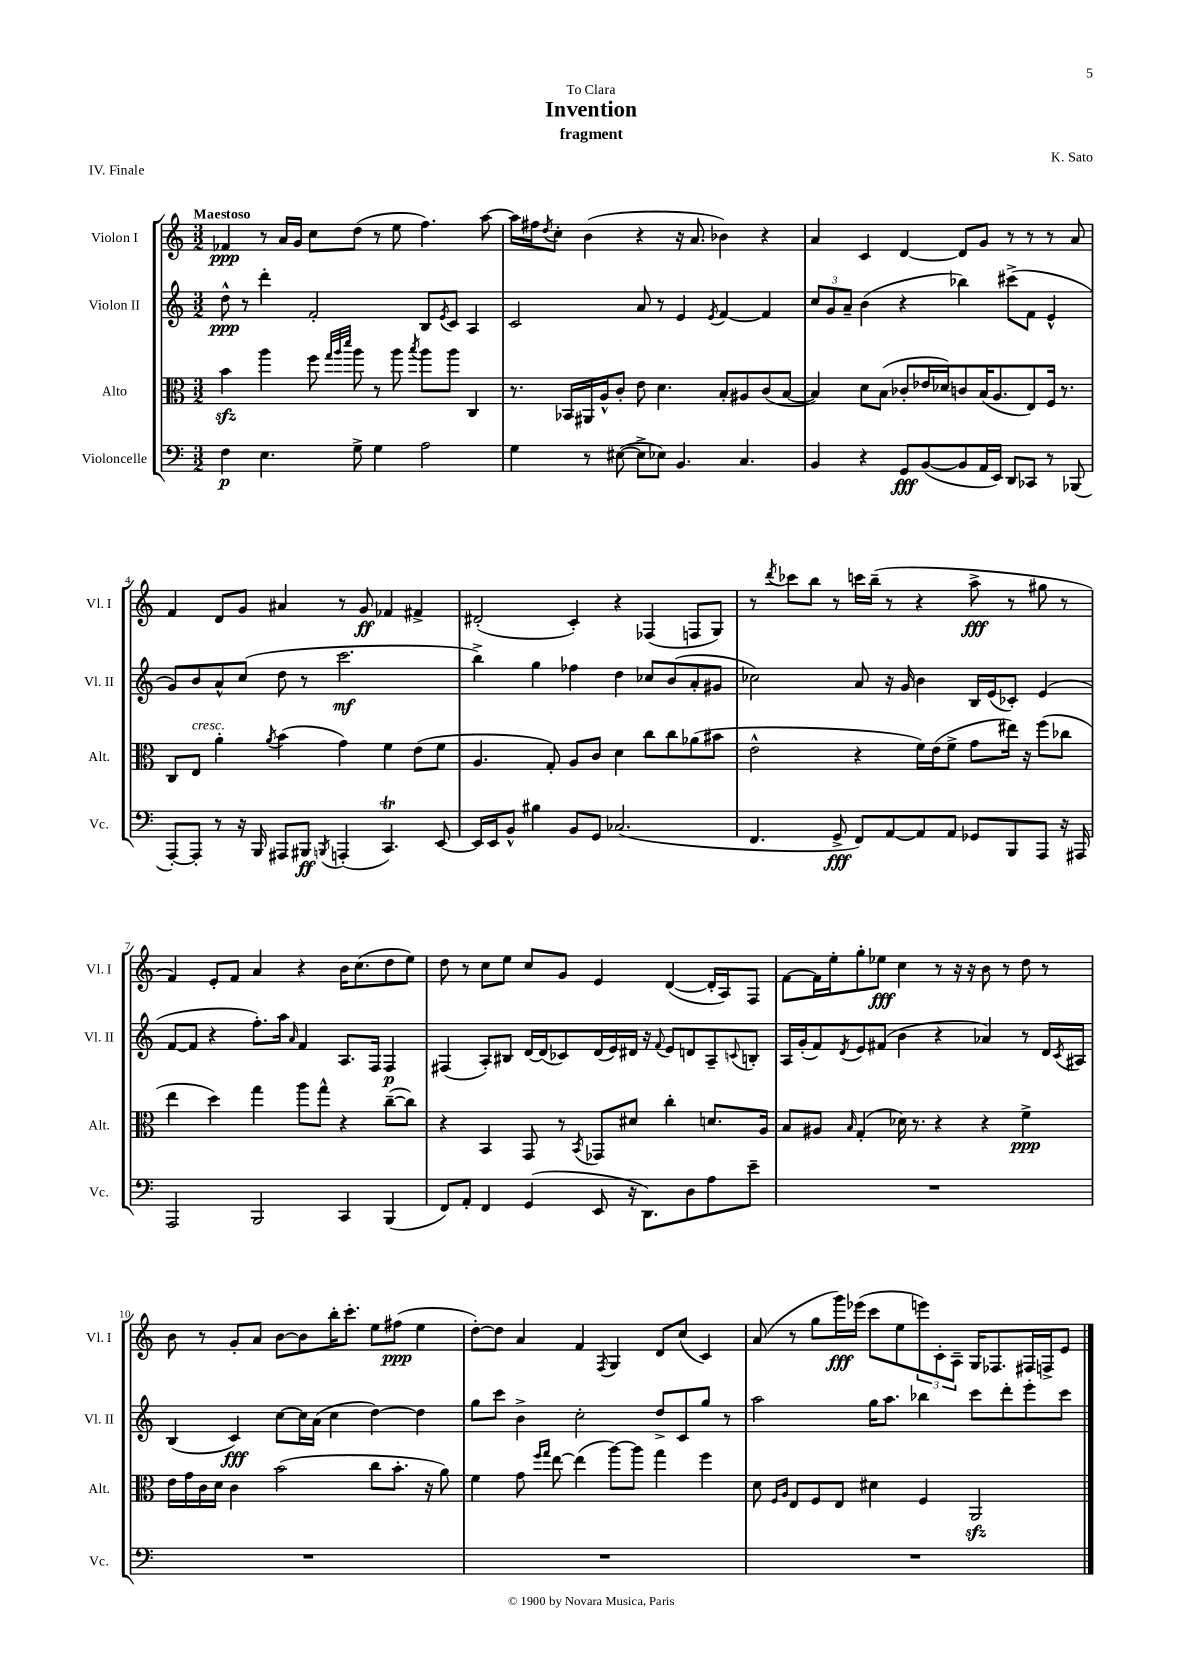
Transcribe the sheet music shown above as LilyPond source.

\header { title = "Invention" composer = "K. Sato" subtitle = "fragment" dedication = "To Clara" piece = "IV. Finale" }
<<
\new StaffGroup <<
\new Staff = "s0" \with { instrumentName = "Violon I" shortInstrumentName = "Vl. I" } {
    \clef treble \key c \major \numericTimeSignature \time 3/2 \tempo "Maestoso"
    fes'4\ppp r8 a'16 g'16 c''8 d''8( r8 e''8 f''4.) a''8~ |
    a''16 fis''16 \acciaccatura { d''8 } c''8-. b'4( r4 r16 a'8. bes'4) r4 |
    a'4 c'4 d'4~ d'8 g'8 r8 r8 r8 a'8 |
    f'4 d'8 g'8 ais'4 r8 g'8\ff fes'4 fis'4-> |
    dis'2-.( c'4-.) r4 fes4( f8 g8) |
    r8 \acciaccatura { d'''8 } ces'''8 b''8 r8 c'''16 b''16--( r8 r4 a''8->\fff r8 gis''8 r8 |
    f'4) e'8-. f'8 a'4 r4 b'16 c''8.( d''8 e''8) |
    d''8 r8 c''8 e''8 c''8 g'8 e'4 d'4~( d'16-. a16) f8 |
    f'8~ f'16 e''16-. g''8-. ees''8\fff c''4 r8 r16 r16 b'8 r8 d''8 r8 |
    b'8 r8 g'8-. a'8 b'8~ b'8 b''16-. c'''8.-. e''8 fis''8\ppp( e''4 |
    d''8~-.) d''8 a'4 f'4 \acciaccatura { f8 } g4 d'8 c''8( c'4) |
    a'8( r8 g''8 g'''16\fff) ees'''16( c'''8 e''8 \tuplet 3/2 { e'''8) c'8-. a8-- } g16 fes8. fis16 f16-> e'8 \bar "|." |
}
\new Staff = "s1" \with { instrumentName = "Violon II" shortInstrumentName = "Vl. II" } {
    \clef treble \key c \major \numericTimeSignature \time 3/2
    d''8-^\ppp r8 d'''4-. f'2-. b8 \acciaccatura { e'8 } c'8 a4 |
    c'2 a'8 r8 e'4 \acciaccatura { e'8 } f'4~ f'4 |
    \tuplet 3/2 { c''8 g'8 a'8-- } b'4( r4 bes''4) cis'''8->( f'8 e'4-^ |
    g'8) b'8 a'8-^ c''8( d''8 r8 c'''2.\mf |
    b''4->) g''4 fes''4 d''4 ces''8 b'8( a'8-. gis'8 |
    ces''2) a'8 r16 g'16 b'4 b16 e'16( ces'8-.) e'4( |
    f'8~ f'8 r4 f''8.-.) a''16 \grace { a'16 } f'4 a8. f16 f4\p |
    fis4( a8-.) bis8 d'16~ d'16( ces'8) d'16( e'16) dis'16 r16 \appoggiatura { f'8 } e'8 d'8 a8-- \appoggiatura { c'8 } b8-. |
    a16 g'16-.( f'8) \acciaccatura { d'8 } e'8 fis'8( b'4 r4 aes'4) r8 d'16 \acciaccatura { c'8 } ais16 |
    b4( c'4\fff) c''8~ c''16 a'16( c''4 d''4~) d''4 |
    g''8 c'''8 b'4-> c''2-. d''8-> c'8 g''8 r8 |
    a''2 g''16 a''8. bes''4 c'''8 d'''8-. e'''8-. c'''8 \bar "|." |
}
\new Staff = "s2" \with { instrumentName = "Alto" shortInstrumentName = "Alt." } {
    \clef alto \key c \major \numericTimeSignature \time 3/2
    b'4\sfz a''4 f''8 \grace { g''32 a''32 d'''32 } a''8 r8 a''8 \acciaccatura { b''8 } a''8 a''8 c4 |
    r8. bes,16 ais,16 a16-^ c'8-. e'8 d'4. b8-. ais8 c'8( b8~ |
    b4) d'8 b8( ces'8-. ees'16 des'16) c'8 b16( a8. e8) f16 r8. |
    c8 e8^\markup { \italic "cresc." } a'4-. \acciaccatura { a'8 } b'4( g'4) f'4 e'8( f'8 |
    a4. g8-.) a8 c'8 d'4 c''8 c''8 aes'8( bis'8 |
    e'2-^ r4 f'16) e'16( f'8-> g'8 eis''16) r16 f''8( ces''8 |
    e''4 d''4) g''4 a''8 g''8-^ r4 c''8~--( c''8) |
    r4 b,4 g,8 r8 \acciaccatura { b,8 } ges,8 dis'8 c''4-. d'8. a16 |
    b8 ais8 \grace { b16 } g4-.( des'16) r8. r4 r4 f'4->\ppp |
    e'16 g'16 c'16 d'16 c'4 b'2( c''8 b'8.-. r16 a'8) |
    f'4 g'8 \grace { f''16 g''16 } e''8~ e''4( a''8~) a''8 g''4 f''4 |
    d'8 \grace { f16 a16 } e8 f8 e8 dis'4 f4 a,2\sfz \bar "|." |
}
\new Staff = "s3" \with { instrumentName = "Violoncelle" shortInstrumentName = "Vc." } {
    \clef bass \key c \major \numericTimeSignature \time 3/2
    f4\p e4. g8-> g4 a2 |
    g4 r8 eis8~( eis8-> ees8) b,4. c4. |
    b,4 r4 g,8\fff b,8~( b,8 a,16 e,16) d,8 ces,8 r8 bes,,8( |
    a,,8~-.) a,,8-. r8 r16 b,,16 ais,,8 bis,,8\ff \acciaccatura { b,,8 } a,,4-.( c,4.\trill) e,8~ |
    e,16 e,16 b,8-^ bis4 b,8 g,8 ces2.( |
    f,4. g,8->\fff f,8) a,8~ a,8 a,8 ges,8 b,,8 a,,8 r16 ais,,16 |
    a,,2 b,,2 c,4 b,,4( |
    f,8) a,8-. f,4 g,4( e,8 r16 d,8.) d8 a8 e'8-- |
    R1. |
    R1. |
    R1. |
    R1. \bar "|." |
}
>>
>>
